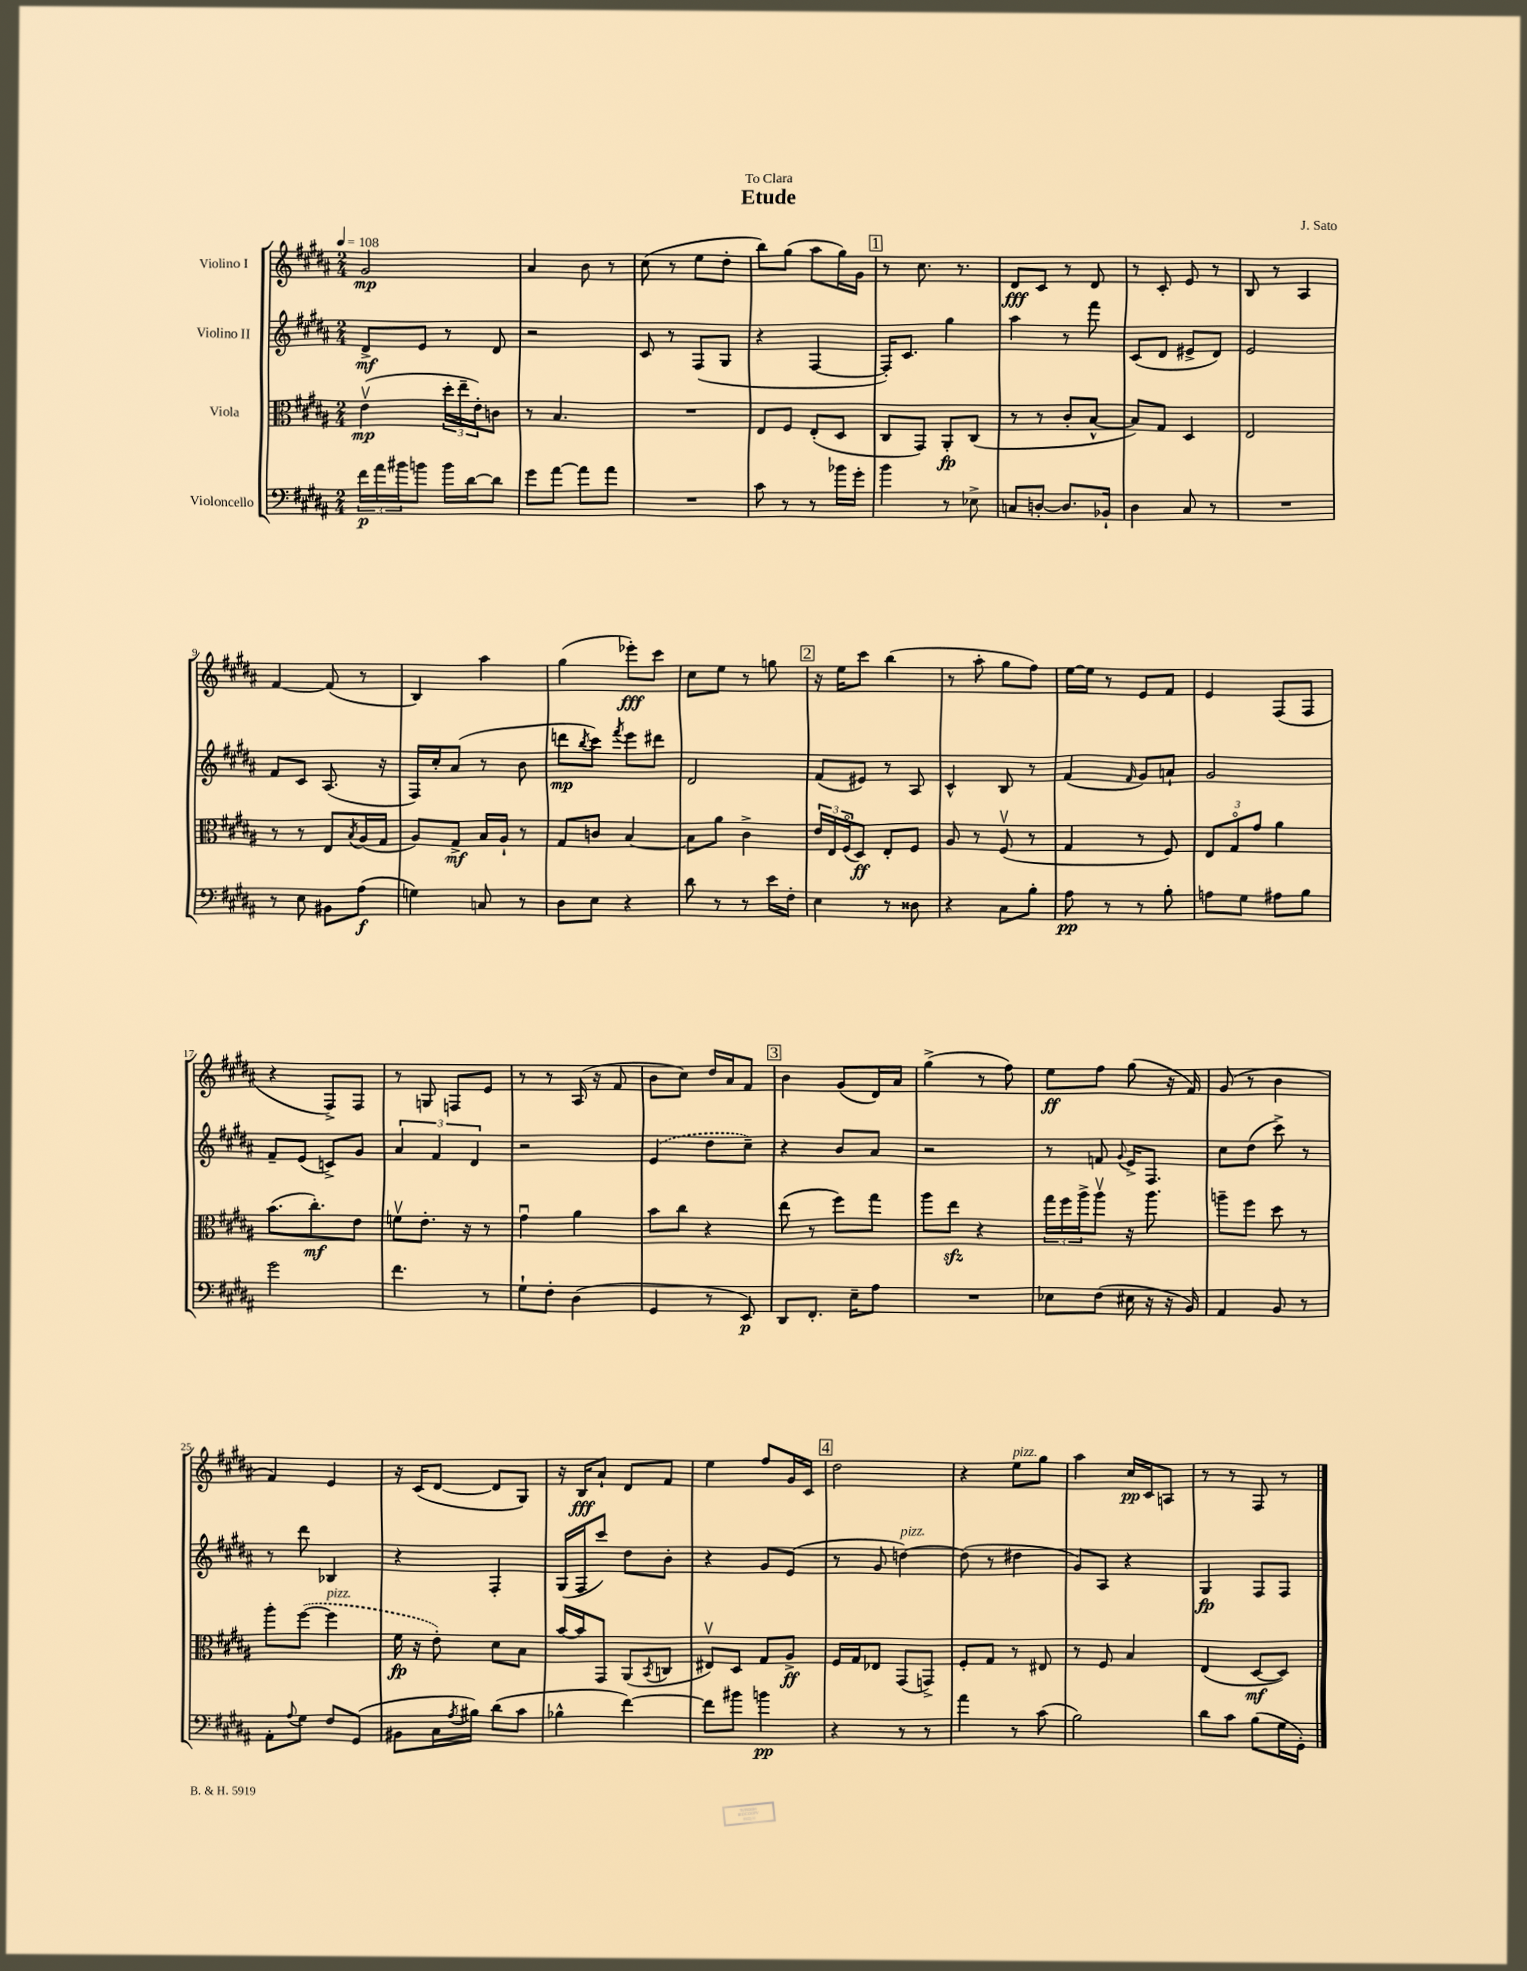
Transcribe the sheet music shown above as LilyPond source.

\header { title = "Etude" composer = "J. Sato" dedication = "To Clara" }
<<
\new StaffGroup <<
\new Staff = "s0" \with { instrumentName = "Violino I" } {
    \clef treble \key b \major \numericTimeSignature \time 2/4 \tempo 4 = 108
    gis'2\mp |
    ais'4 b'8 r8 |
    cis''8( r8 e''8 dis''8-. |
    b''8) gis''8( ais''8 gis''16) gis'16 |
    \mark \markup { \box "1" } r8 cis''8. r8. |
    dis'8\fff cis'8 r8 dis'8 |
    r8 cis'8-. e'8 r8 |
    b8 r8 ais4 |
    fis'4~ fis'8( r8 |
    b4) ais''4 |
    gis''4( ees'''8-.\fff) cis'''8 |
    cis''8 e''8 r8 g''8 |
    \mark \markup { \box "2" } r16 e''16 cis'''8 b''4( |
    r8 ais''8-. gis''8 fis''8) |
    e''16~ e''16 r8 e'8 fis'8 |
    e'4 fis8( fis8 |
    r4 fis8->) fis8 |
    r8 g8 f8 e'8 |
    r8 r8 ais16( r16 fis'8 |
    b'8 cis''8) dis''16 ais'16 fis'8 |
    \mark \markup { \box "3" } b'4 gis'8( dis'16) ais'16 |
    gis''4->( r8 fis''8) |
    e''8\ff fis''8 gis''8( r16 fis'16) |
    gis'8( r8 b'4 |
    fis'4) e'4 |
    r16 cis'16( dis'8~ dis'8 gis8) |
    r16 b16\fff ais'8-! dis'8 fis'8 |
    e''4 fis''8 gis'16 cis'16 |
    \mark \markup { \box "4" } dis''2 |
    r4 e''8^\markup { \italic "pizz." } gis''8 |
    ais''4 cis''16\pp cis'16 a8 |
    r8 r8 fis8 r8 \bar "|." |
}
\new Staff = "s1" \with { instrumentName = "Violino II" } {
    \clef treble \key b \major \numericTimeSignature \time 2/4
    dis'8->\mf e'8 r8 dis'8 |
    r2 |
    cis'8 r8 fis8( gis8 |
    r4 fis4~ |
    \mark \markup { \box "1" } fis16-.) cis'8. gis''4 |
    ais''4 r8 fis'''8 |
    cis'8( dis'8 eis'8-> dis'8) |
    e'2 |
    fis'8 cis'8 ais8.( r16 |
    fis16) cis''16-. ais'8( r8 b'8 |
    d'''8\mp \acciaccatura { b''8 } cis'''8) \acciaccatura { fis'''8 } e'''8 dis'''8 |
    dis'2 |
    \mark \markup { \box "2" } fis'8( eis'8) r8 ais8 |
    cis'4-^ b8 r8 |
    fis'4( \grace { fis'16 } gis'8) a'8-! |
    gis'2 |
    fis'8-- e'8( c'8->) gis'8 |
    \tuplet 3/2 { ais'4 fis'4 dis'4 } |
    r2 |
    \once \slurDashed e'4( dis''8 cis''8--) |
    \mark \markup { \box "3" } r4 b'8 ais'8 |
    r2 |
    r8 f'8 \appoggiatura { gis'8 } e'16-> fis8. |
    cis''8 dis''8( cis'''8->) r8 |
    r8 dis'''8 bes4 |
    r4 fis4-. |
    gis16( fis16 cis'''8) dis''8 b'8-. |
    r4 gis'8 e'8( |
    \mark \markup { \box "4" } r8 gis'8 d''4~^\markup { \italic "pizz." }) |
    d''8( r8 dis''4 |
    gis'8) ais8 r4 |
    gis4\fp fis8 fis8 \bar "|." |
}
\new Staff = "s2" \with { instrumentName = "Viola" } {
    \clef alto \key b \major \numericTimeSignature \time 2/4
    e'4\upbow\mp( \tuplet 3/2 { dis''16-. e''16-- e'16-.) } c'8 |
    r8 b4. |
    R2 |
    e8 fis8 e8-.( dis8 |
    \mark \markup { \box "1" } cis8 gis,8) ais,8-.\fp cis8( |
    r8 r8 cis'8-. b8~-^ |
    b8) gis8 dis4 |
    e2 |
    r8 r8 e8 \acciaccatura { b8 } ais16( gis16 |
    ais8) gis8->\mf b16 ais16-! r8 |
    gis8 c'8 b4~ |
    b8 ais'8 cis'4-> |
    \mark \markup { \box "2" } \tuplet 3/2 { e'16 e16 fis16\flageolet( } dis8\ff) e8-. fis8 |
    ais8 r8 fis8\upbow( r8 |
    gis4 r8 fis8) |
    \tuplet 3/2 { e8 gis8\flageolet gis'8 } ais'4 |
    b'8.( cis''8.-.\mf) e'8 |
    f'8\upbow e'8.-. r16 r8 |
    gis'4\downbow ais'4 |
    b'8 cis''8 r4 |
    \mark \markup { \box "3" } e''8( r8 fis''8) gis''8 |
    ais''8 e''8\sfz r4 |
    \tuplet 3/2 { gis''16 fis''16 ais''16-> } ais''8\upbow r16 ais''8. |
    a''8-- fis''8 dis''8 r8 |
    ais''8-. \once \slurDashed fis''8~( fis''4^\markup { \italic "pizz." } |
    fis'16\fp r16 e'8-.) dis'8 b8 |
    b'16~ b'16 gis,8 ais,8( \acciaccatura { b,8 } c8 |
    eis8\upbow) dis8 gis8 ais8->\ff |
    \mark \markup { \box "4" } fis16 gis16 ees8 gis,8( g,8->) |
    fis8-. gis8 r8 eis8 |
    r8 fis8 b4 |
    e4( dis8~\mf dis8) \bar "|." |
}
\new Staff = "s3" \with { instrumentName = "Violoncello" } {
    \clef bass \key b \major \numericTimeSignature \time 2/4
    \tuplet 3/2 { fis'16\p ais'16 bis'16 } b'8 b'16 dis'16~ dis'8 |
    gis'8 ais'8~ ais'8 ais'8 |
    R2 |
    cis'8 r8 r8 bes'16 gis'16-. |
    \mark \markup { \box "1" } b'4 r8 ees8-> |
    c8 d8~-. d8. bes,16-! |
    dis4 cis8 r8 |
    R2 |
    r8 e8 bis,8 ais8\f( |
    g4) c8 r8 |
    dis8 e8 r4 |
    dis'8 r8 r8 e'16 fis16-. |
    \mark \markup { \box "2" } e4 r8 disis8 |
    r4 cis8 b8-. |
    ais8\pp r8 r8 b8-. |
    a8 gis8 ais8 b8 |
    gis'2 |
    fis'4. r8 |
    gis8-! fis8-. dis4( |
    gis,4 r8 e,8\p) |
    \mark \markup { \box "3" } dis,8 fis,8.-. e16-- ais8 |
    R2 |
    ees8 fis8( eis16 r16 r16 b,16) |
    ais,4 b,8 r8 |
    ais,8-. \appoggiatura { ais8 } gis8 fis8 gis,8( |
    bis,8 cis16 \acciaccatura { ais8 } bis16) dis'8( cis'8 |
    bes4-^ fis'4~) |
    fis'8 bis'8 b'4\pp |
    \mark \markup { \box "4" } r4 r8 r8 |
    ais'4 r8 cis'8( |
    b2) |
    dis'8 cis'8 b8( gis16 gis,16-.) \bar "|." |
}
>>
>>
